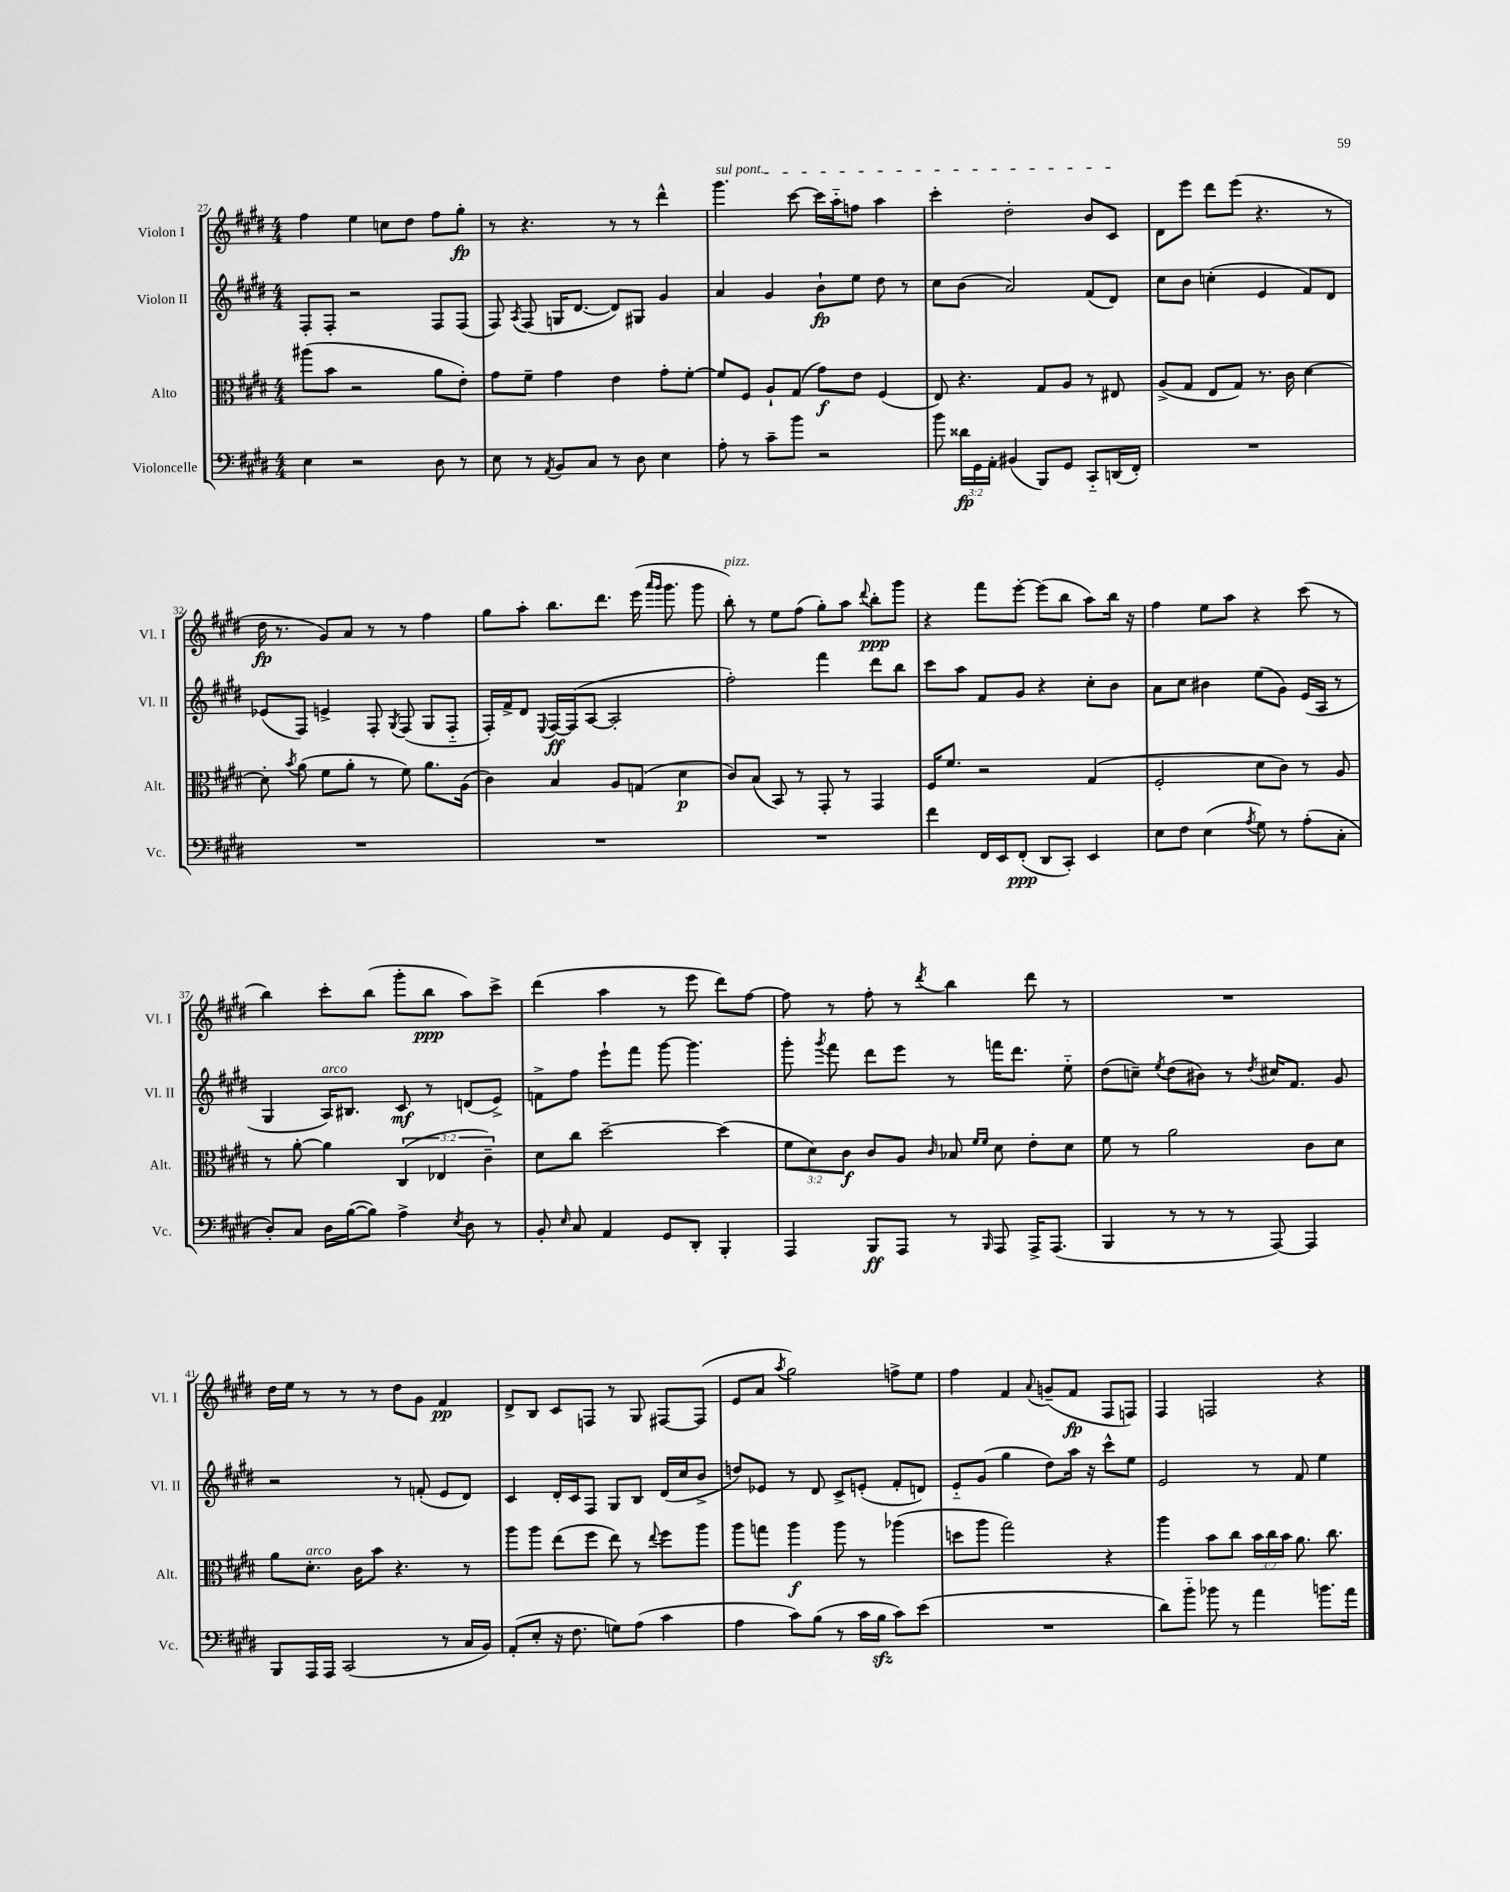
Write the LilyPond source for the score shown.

<<
\new StaffGroup <<
\new Staff = "s0" \with { instrumentName = "Violon I" shortInstrumentName = "Vl. I" } {
    \clef treble \key e \major \numericTimeSignature \time 4/4
    \autoBeamOff fis''4 e''4 c''8[ dis''8] fis''8[ gis''8]-.\fp |
    r8 r4. r8 r8 dis'''4-^ |
    \once \override TextSpanner.bound-details.left.text = \markup { \italic "sul pont." } gis'''4.\startTextSpan cis'''8~ cis'''16[ a''16-_ f''8] a''4 |
    cis'''4-. dis''2-. b'8[ cis'8]\stopTextSpan |
    dis'8[ e'''8] dis'''8[ e'''8]( r4. r8 |
    dis''16\fp r8. gis'8[) a'8] r8 r8 fis''4 |
    gis''8[ a''8]-. b''8.[ dis'''8.] e'''16( \grace { a'''16[ gis'''16] } gis'''8. gis'''8 |
    b''8-.^\markup { \italic "pizz." }) r8 e''8[ fis''8]( gis''8[-.) a''8] \appoggiatura { dis'''8 } b''8[-.\ppp gis'''8] |
    r4 fis'''8[ e'''8]~-. e'''8[( b''8] a''8[) b''16] r16 |
    fis''4 e''8[ a''8] r4 cis'''8( r8 |
    b''4) cis'''8[-. b''8]( gis'''8[-. b''8]\ppp a''8[) cis'''8]-> |
    dis'''4( a''4 r8 e'''8 dis'''8[) fis''8]~ |
    fis''8 r8 fis''8-. r8 \acciaccatura { dis'''8 } b''4 dis'''8 r8 |
    R1 |
    dis''16[ e''16] r8 r8 r8 dis''8[ gis'8] fis'4\pp |
    dis'8[-> b8] cis'8[ f8] r8 gis8 fis8[~ fis8]( |
    e'8[ a'8] \acciaccatura { a''8 } gis''2) f''8[-> e''8] |
    fis''4 fis'4 \appoggiatura { a'8 } g'8[--( fis'8]\fp fis8[ f8]) |
    fis4 f2 r4 \bar "|." |
}
\new Staff = "s1" \with { instrumentName = "Violon II" shortInstrumentName = "Vl. II" } {
    \clef treble \key e \major \numericTimeSignature \time 4/4
    \autoBeamOff fis8[-. fis8]-. r2 fis8[ fis8]( |
    fis8) \acciaccatura { a8 } fis8( g16[ dis'8.]~ dis'8[) gis8] gis'4 |
    a'4 gis'4 b'8[-!\fp e''8] dis''8 r8 |
    cis''8[ b'8]( a'2) fis'8[( dis'8]) |
    cis''8[ b'8] c''4-.( e'4 fis'8[) dis'8] |
    ees'8[( fis8]) e'4-> fis8-. \acciaccatura { gis8 } fis8( gis8[ fis8]-_ |
    fis16[-.) fis'16-> dis'8] \appoggiatura { e8 } fis16[~\ff fis16( a8]~ a2-. |
    fis''2-.) fis'''4 dis'''8[ b''8] |
    cis'''8[ a''8] fis'8[ gis'8] r4 cis''8[-. b'8] |
    a'8[ cis''8] bis'4 e''8[( gis'8]) e'16[( a16] r8 |
    gis4 a16[^\markup { \italic "arco" }) bis8.] cis'8\mf r8 d'8[( e'8]->) |
    f'8[-> fis''8] e'''8[-! fis'''8] gis'''8~ gis'''4. |
    gis'''8-. \acciaccatura { gis'''8 } fis'''8 dis'''8[ e'''8] r8 f'''16[ dis'''8.] e''8-_ |
    dis''8[( c''8]--) \acciaccatura { e''8 } dis''8[( bis'8]) r8 \acciaccatura { dis''8 } cis''16[ fis'8.] gis'8 |
    r2 r8 f'8-.( e'8[ dis'8]) |
    cis'4 dis'16[-. cis'16 fis8] gis8[ b8] dis'16[( cis''16 b'8]-> |
    d''8[) ees'8] r8 dis'8 cis'8[-> e'8]-.( fis'8[-. d'8]) |
    e'8[-_ gis'8]( gis''4 dis''8[) a''16] r16 cis'''8[-^ e''8] |
    e'2 r8 fis'8 e''4 \bar "|." |
}
\new Staff = "s2" \with { instrumentName = "Alto" shortInstrumentName = "Alt." } {
    \clef alto \key e \major \numericTimeSignature \time 4/4 \override Staff.TupletNumber.text = #tuplet-number::calc-fraction-text
    \autoBeamOff ais''8[( b'8] r2 a'8[ e'8]-.) |
    gis'8[ fis'8]-- gis'4 e'4 gis'8[-. fis'8]~-. |
    fis'8[ fis8] a8[-! gis8]( gis'8[\f) e'8] fis4( |
    e8) r4. gis8[ a8] r8 eis8 |
    a8[->( gis8] e8[ gis8]) r8. cis'16 dis'4~ |
    dis'8-. \acciaccatura { b'8 } a'8( fis'8[ a'8]-. r8 fis'8) a'8.[ a16]( |
    cis'4) b4 a8[ g8]( dis'4\p |
    cis'8[) b8]( b,8) r8 gis,8-. r8 gis,4 |
    fis16[ fis'8.] r2 gis4( |
    fis2-. dis'8[ cis'8]) r8 a8 |
    r8 a'8~-. a'4 \tuplet 3/2 { cis4( ees4 cis'4--) } |
    dis'8[ cis''8] dis''2~-- dis''4( |
    \tuplet 3/2 { fis'8[ dis'8) cis'8]\f } cis'8[ a8] \grace { cis'16 } bes8 \grace { fis'16[ fis'16] } dis'8 e'8[-. dis'8] |
    fis'8 r8 a'2 cis'8[ dis'8] |
    a'8[ dis'8.]-.^\markup { \italic "arco" } cis'16[ b'8] r4. r8 |
    a''8[ a''8] e''8[( fis''8] e''8) r8 \appoggiatura { e''8 } fis''8[ a''8] |
    a''8[ g''8] a''4\f a''8 r8 aes''4( |
    d''8[ a''8] gis''2) r4 |
    a''4 b'8[ cis''8] \tuplet 3/2 { b'16[ cis''16 b'16] } a'8. cis''8. \bar "|." |
}
\new Staff = "s3" \with { instrumentName = "Violoncelle" shortInstrumentName = "Vc." } {
    \clef bass \key e \major \numericTimeSignature \time 4/4 \override Staff.TupletNumber.text = #tuplet-number::calc-fraction-text
    \autoBeamOff e4 r2 dis8 r8 |
    e8 r8 \acciaccatura { a,8 } b,8[ cis8] r8 dis8 e4 |
    a8-. r8 cis'8[-- b'8] r2 |
    b'8 \tuplet 3/2 { disis'16[\fp gis,16 a,16]-. } bis,4( b,,8[) gis,8] cis,8[-_ d,16( fis,16]-.) |
    R1 |
    R1 |
    R1 |
    R1 |
    fis'4 fis,16[ e,16 fis,8]-.\ppp( dis,8[ cis,8]-.) e,4 |
    e8[ fis8] e4( \acciaccatura { a8 } gis8) r8 a8[-.( cis8]-. |
    dis8[-.) cis8] dis16[ b16~( b8]) a4-> \acciaccatura { e8 } dis8 r8 |
    b,8-. \grace { e16 } cis8 a,4 gis,8[ dis,8]-. b,,4-. |
    a,,4 b,,8[\ff a,,8] r8 \grace { b,,16 } a,,8 a,,16[-> a,,8.]( |
    b,,4 r8 r8 r8 a,,8~) a,,4 |
    b,,8[ a,,16 a,,16] cis,2( r8 cis16[ b,16]) |
    a,8[-.( e8]-. r16 fis8. g8[) a8]( cis'4 |
    a4 cis'8[) b8]( r8 cis'16[ b16]\sfz cis'8[) e'8]( |
    R1 |
    dis'8[) b'8]-_ bes'8 r8 a'4 b'8.[ a'16] \bar "|." |
}
>>
>>
\layout { \context { \Score currentBarNumber = #27 } }
